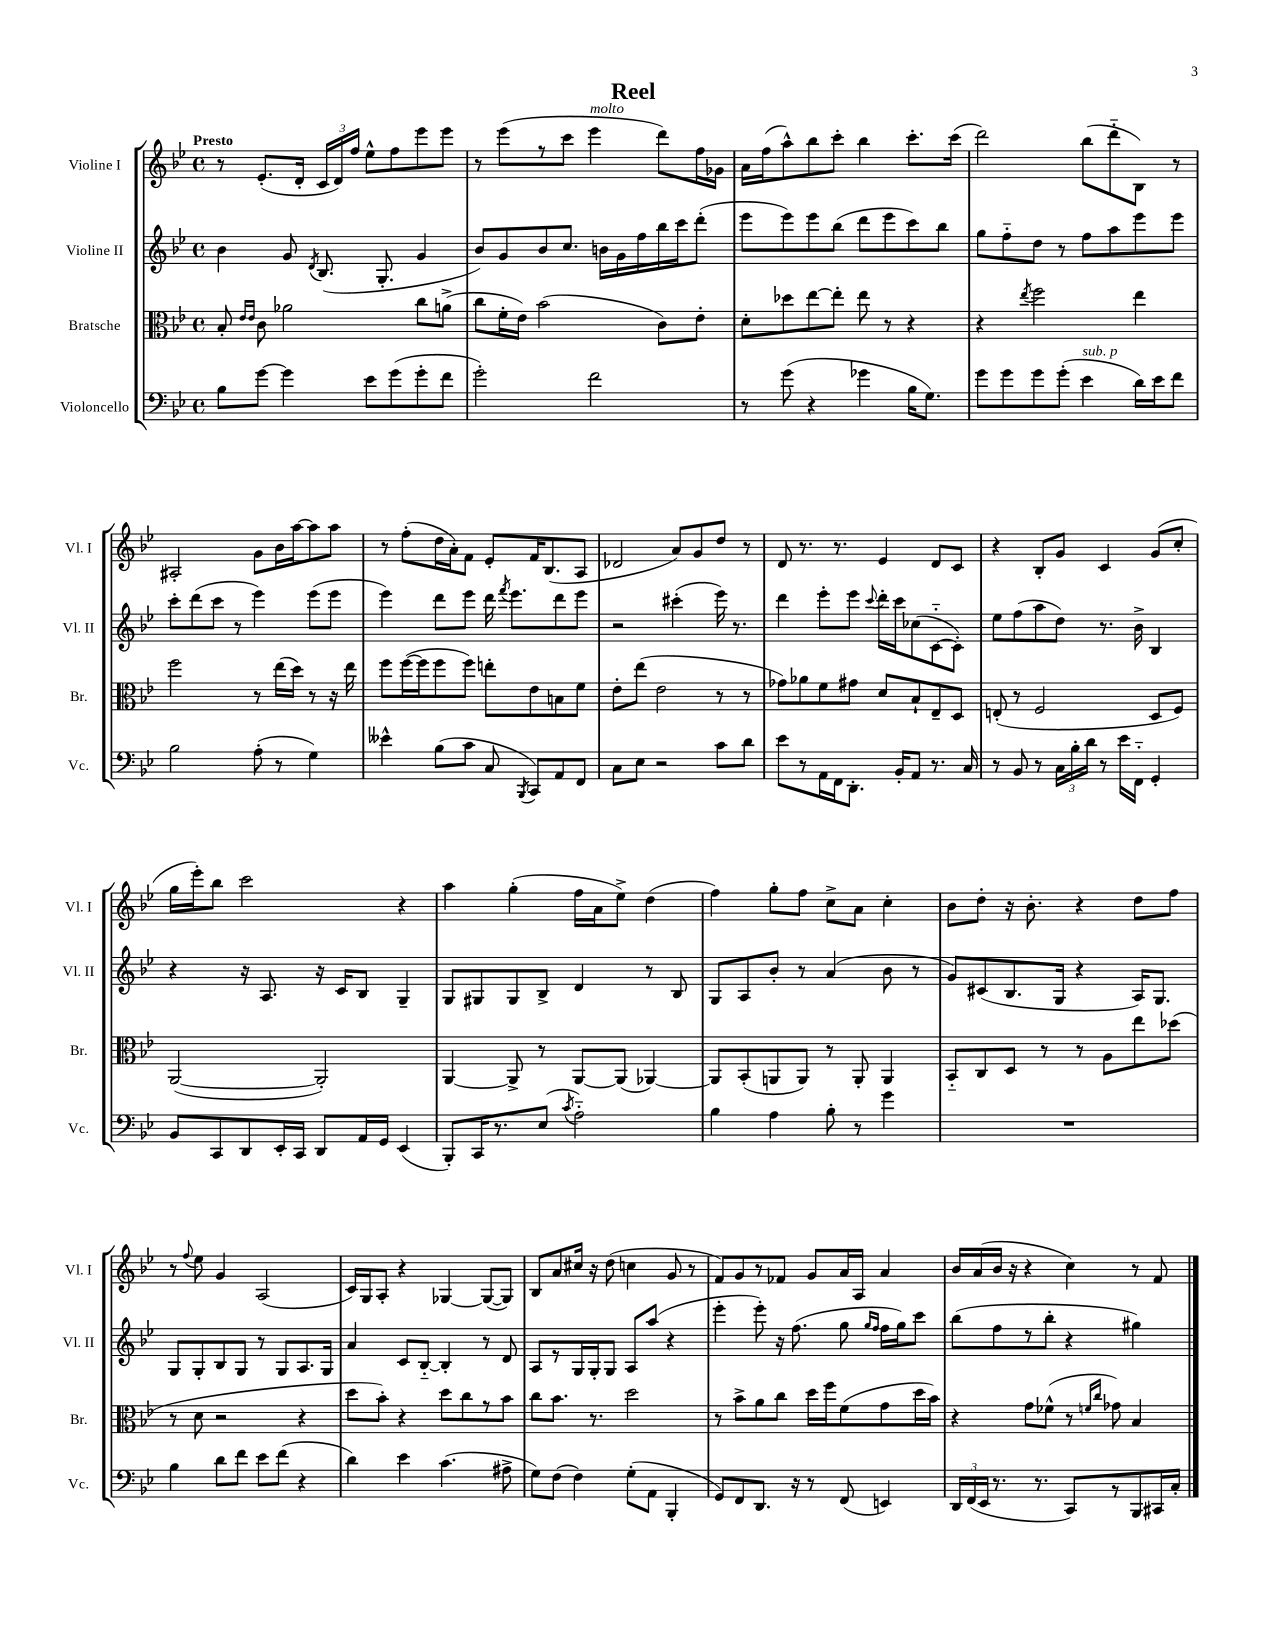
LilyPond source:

\header { title = "Reel" }
<<
\new StaffGroup <<
\new Staff = "s0" \with { instrumentName = "Violine I" shortInstrumentName = "Vl. I" } {
    \clef treble \key bes \major \defaultTimeSignature \time 4/4 \tempo "Presto"
    \autoBeamOff r8 ees'8.[-.( d'16]-. \tuplet 3/2 { c'16[ d'16) f''16] } ees''8[-^ f''8 ees'''8 ees'''8] |
    r8 ees'''8[( r8 c'''8] ees'''4^\markup { \italic "molto" } d'''8[) f''16 ges'16] |
    a'16[ f''16( a''8-^) bes''8 c'''8]-. bes''4 c'''8.[-. c'''16]( |
    d'''2) bes''8[( d'''8-_ bes8]) r8 |
    ais2-. g'8[ bes'16 a''16~ a''8 a''8] |
    r8 f''8[-.( d''16 a'16-.) f'8] ees'8[-. f'16 bes8.( a8] |
    des'2 a'8[) g'8 d''8] r8 |
    d'8 r8. r8. ees'4 d'8[ c'8] |
    r4 bes8[-. g'8] c'4 g'8[( c''8]-. |
    g''16[ ees'''16-.) bes''8] c'''2 r4 |
    a''4 g''4-.( f''16[ a'16 ees''8]->) d''4( |
    f''4) g''8[-. f''8] c''8[-> a'8] c''4-. |
    bes'8[ d''8]-. r16 bes'8.-. r4 d''8[ f''8] |
    r8 \appoggiatura { f''8 } ees''8 g'4 a2( |
    c'16[) g16 a8]-. r4 ges4~ ges8[~( ges8]) |
    bes8[ a'8 cis''16] r16 d''8( c''4 g'8 r8 |
    f'8[) g'8 r8 fes'8] g'8[ a'16 a16] a'4 |
    bes'16[ a'16( bes'16] r16 r4 c''4) r8 f'8 \bar "|." |
}
\new Staff = "s1" \with { instrumentName = "Violine II" shortInstrumentName = "Vl. II" } {
    \clef treble \key bes \major \defaultTimeSignature \time 4/4
    \autoBeamOff bes'4 g'8 \acciaccatura { d'8 } bes8.( g8.-. g'4 |
    bes'8[) g'8 bes'8 c''8.] b'16[ g'16 f''16 bes''16 c'''16 d'''8]-.( |
    ees'''8[ ees'''8) ees'''8 bes''8]( d'''8[ ees'''8 c'''8) bes''8] |
    g''8[ f''8-_ d''8] r8 f''8[ a''8 ees'''8 ees'''8] |
    c'''8[-. d'''8( c'''8] r8 ees'''4) ees'''8[( ees'''8] |
    ees'''4) d'''8[ ees'''8] d'''16 \acciaccatura { f'''8 } ees'''8.[ d'''8 ees'''8] |
    r2 cis'''4-.( ees'''16) r8. |
    d'''4 ees'''8[-. ees'''8] \appoggiatura { c'''8 } d'''16[-. c'''16 ces''8( c'8~-_ c'8]-.) |
    ees''8[ f''8( a''8 d''8]) r8. bes'16-> bes4 |
    r4 r16 a8. r16 c'16[ bes8] g4-- |
    g8[ gis8 gis8 bes8]-> d'4 r8 bes8 |
    g8[ a8 bes'8]-. r8 a'4( bes'8 r8 |
    g'8[) cis'8( bes8. g16] r4 a16[) g8.] |
    g8[ g8-. bes8 g8] r8 g8[ a8. g16] |
    a'4 c'8[ bes8]~-_ bes4-. r8 d'8 |
    a8[ r8 g16 g16-. g8] a8[ a''8]( r4 |
    ees'''4-. ees'''8-.) r16 f''8.( g''8 \grace { g''16[ f''16] } f''16[ g''16) c'''8] |
    bes''8[( f''8 r8 bes''8]-. r4 gis''4) \bar "|." |
}
\new Staff = "s2" \with { instrumentName = "Bratsche" shortInstrumentName = "Br." } {
    \clef alto \key bes \major \defaultTimeSignature \time 4/4
    \autoBeamOff bes8-. \grace { ees'16[ ees'16] } c'8 aes'2 c''8[ a'8]->( |
    c''8[ f'16-. ees'16]) bes'2( c'8[) ees'8]-. |
    d'8[-. des''8 ees''8~ ees''8]-. ees''8 r8 r4 |
    r4 \acciaccatura { ees''8 } f''2 ees''4 |
    f''2 r8 ees''16[( d''16]) r8 r16 ees''16 |
    f''8[ f''16~( f''16 f''8 f''8]) e''8[-. ees'8 b8 f'8] |
    ees'8[-. ees''8]( ees'2 r8 r8 |
    ges'8[) aes'8 f'8 gis'8] d'8[ bes8-! ees8-- d8] |
    e8-.( r8 f2 d8[ f8]) |
    a,2~( a,2-.) |
    a,4~ a,8-> r8 a,8[~ a,8]( aes,4~) |
    aes,8[ bes,8-.( a,8 a,8]) r8 a,8-. a,4 |
    bes,8[-_ c8 d8] r8 r8 a8[ ees''8 des''8]( |
    r8 d'8 r2 r4 |
    d''8[ bes'8]-.) r4 d''8[ c''8 r8 bes'8] |
    c''8[ bes'8.] r8. d''2 |
    r8 bes'8[-> a'8 c''8] d''16[ f''16 f'8( g'8 d''16 bes'16]) |
    r4 g'8[ fes'8]-^( r8 \grace { f'16[ c''16] } ges'8) bes4 \bar "|." |
}
\new Staff = "s3" \with { instrumentName = "Violoncello" shortInstrumentName = "Vc." } {
    \clef bass \key bes \major \defaultTimeSignature \time 4/4
    \autoBeamOff bes8[ g'8]~ g'4 ees'8[ g'8( g'8-. f'8] |
    g'2-.) f'2 |
    r8 g'8( r4 ges'4 bes16[ g8.]) |
    g'8[ g'8 g'8 g'8]-.( ees'4^\markup { \italic "sub. p" } d'16[) ees'16 f'8] |
    bes2 a8-.( r8 g4) |
    eeses'4-^ bes8[( c'8] c8 \acciaccatura { bes,,8 } c,8[) a,8 f,8] |
    c8[ ees8] r2 c'8[ d'8] |
    ees'8[ r8 a,16 f,16 d,8.]-. bes,16[-. a,8] r8. c16 |
    r8 bes,8 r8 \tuplet 3/2 { c16[ bes16-. d'16] } r8 ees'16[ f,16]-_ g,4-. |
    bes,8[ c,8 d,8 ees,16-. c,16] d,8[ a,16 g,16] ees,4( |
    bes,,8[-.) c,16 r8. ees8]( \acciaccatura { c'8 } a2-_) |
    bes4 a4 bes8-. r8 g'4 |
    R1 |
    bes4 d'8[ f'8] ees'8[ f'8]( r4 |
    d'4) ees'4 c'4.( ais8-> |
    g8[) f8]( f4) g8[-.( a,8] bes,,4-. |
    g,8[) f,8 d,8.] r16 r8 f,8( e,4) |
    \tuplet 3/2 { d,16[ f,16( ees,16] } r8. r8. c,8[) r8 bes,,8 cis,16 c16]-. \bar "|." |
}
>>
>>
\layout { \context { \Score \remove "Bar_number_engraver" } }
